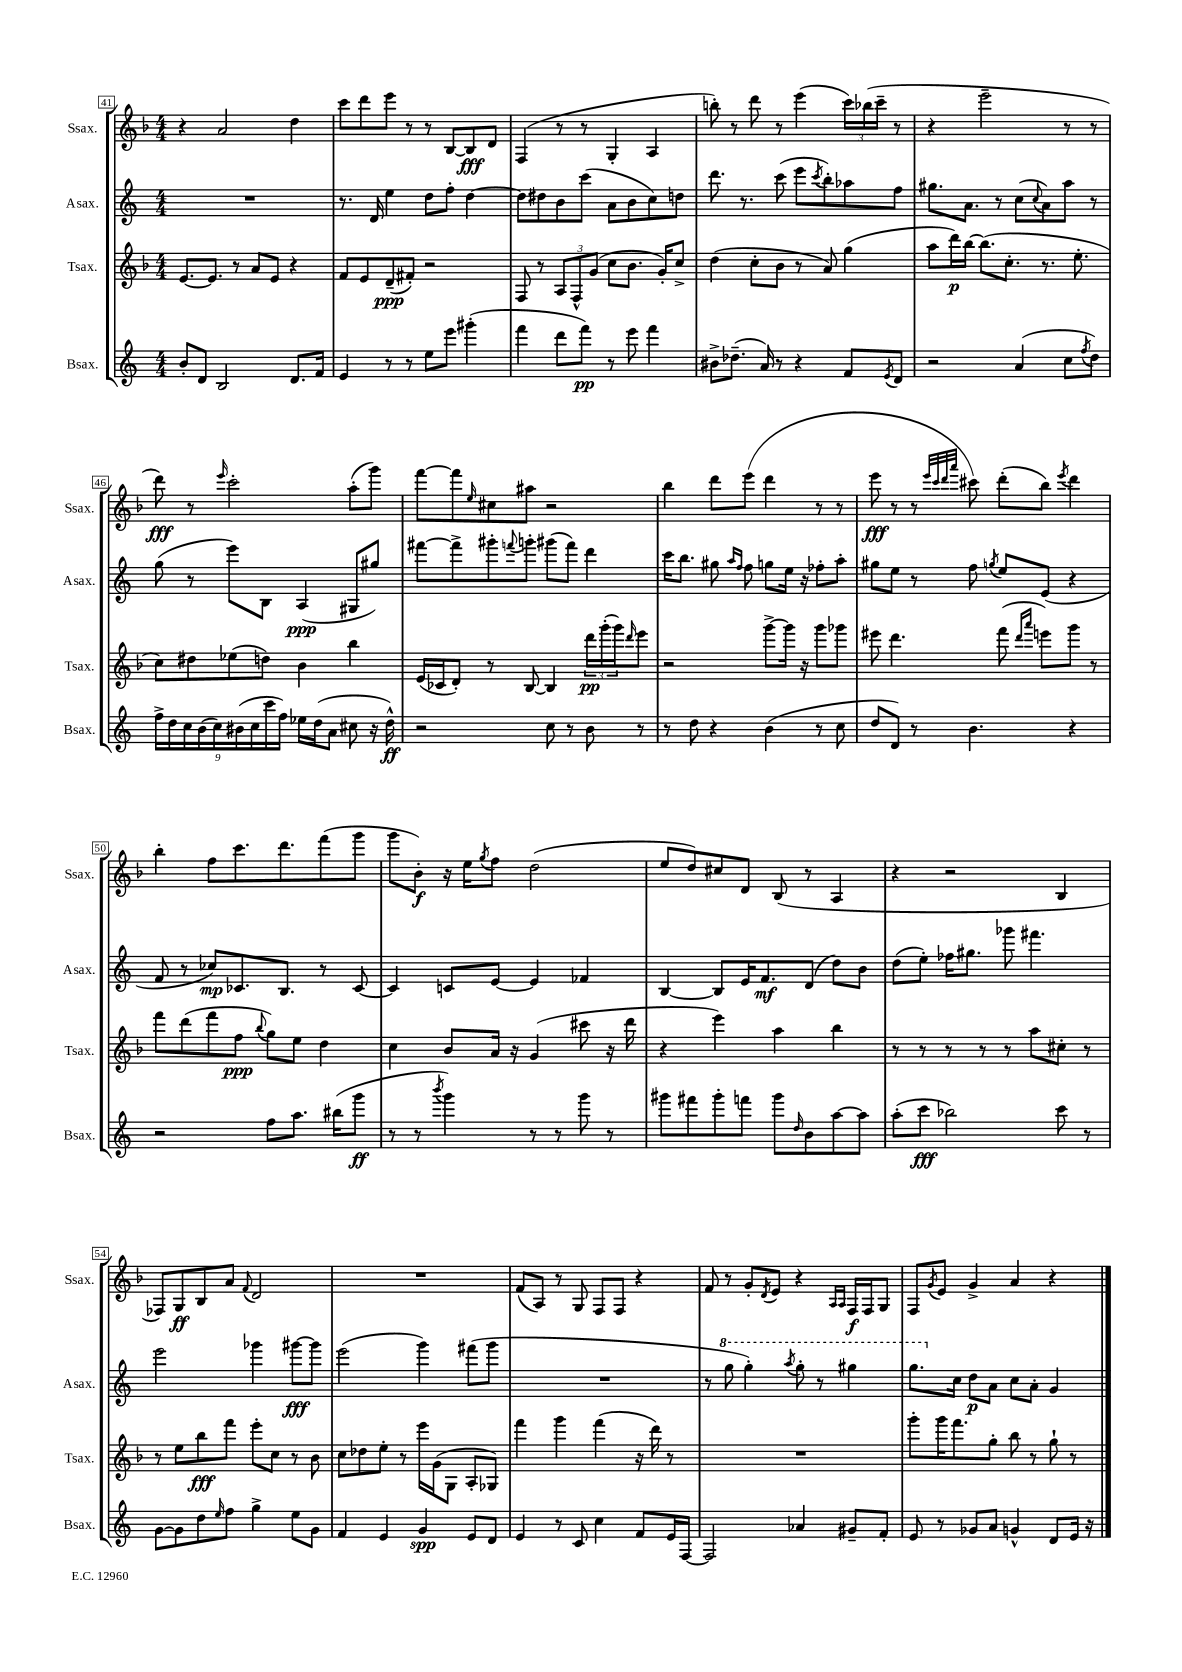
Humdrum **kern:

**kern	**kern	**kern	**kern
*staff4	*staff3	*staff2	*staff1
*clefG2	*clefG2	*clefG2	*clefG2
*k[]	*k[b-]	*k[]	*k[b-]
*M4/4	*M4/4	*M4/4	*M4/4
8b'	[8.e	1r	4r
8d	.	.	.
.	8.e]	.	.
2B	.	.	2a
.	8r	.	.
.	8a	.	.
.	8e	.	.
8.d	4r	.	4dd
16f	.	.	.
=	=	=	=
4e	8f	8.r	8ccc
.	8e	.	8ddd
.	.	16d	.
8r	(8d~	4ee	8eee
8r	8f#')	.	8r
8ee	2r	8dd	8r
8eee	.	8ff'	[8B-
(4ggg#'	.	[4dd	8B-]
.	.	.	8d
=	=	=	=
4fff	8F	8dd]	(4F
.	8r	8dd#	.
8ddd	12A	8b	8r
.	12F^^	.	.
8fff)	.	(8ccc	8r
.	(12g	.	.
8r	8cc	8a	4G'
8eee	8.b-	8b	.
4fff	.	8cc)	4A
.	16g')	.	.
.	8cc^	8dd	.
=	=	=	=
8b#^	(4dd	8.ddd	8bb')
(8.dd-~	.	.	8r
.	.	8.r	.
.	8cc'	.	8ddd
16a)	.	.	.
8r	8b-	(8ccc	8r
4r	8r	8eee	(4eee
.	.	8qccc	.
.	8a)	8bb')	.
8f	(4gg	8aa-	24ccc)
.	.	.	(24bb-
.	.	.	24ccc~
8qe	.	.	.
8d	.	8ff	8r
=	=	=	=
2r	8aa	8.gg#	4r
.	16ddd)	.	.
.	[16bb-	8.a	.
.	(8.bb-]	.	2eee~
.	.	8r	.
.	8.cc'	.	.
(4a	.	(8cc	.
.	.	8qqcc	.
.	8.r	8a)	.
8cc	.	8aa	8r
.	8.ee'	.	.
8qff	.	.	.
8dd)	.	8r	8r
=	=	=	=
18ff^	8cc)	(8gg	8ddd)
18dd	.	.	.
18cc	.	.	.
.	8dd#	8r	8r
(18b	.	.	.
18cc)	.	.	.
.	.	.	16qqeee
.	(8ee-	8eee)	2ccc'
(18b#	.	.	.
18cc	.	.	.
.	8dd)	8B	.
18ccc	.	.	.
18ff)	.	.	.
16ee-	4b-	(4A	.
(16dd	.	.	.
8a	.	.	.
8cc#	4bb-	8G#	(8aa'
16r	.	8gg#)	8ggg)
16dd^^)	.	.	.
=	=	=	=
2r	(16e	[8fff#	[8fff
.	16c-	.	.
.	8d')	8fff#^]	8fff]
.	.	.	16qqee
.	8r	8ggg#'	8cc#
.	.	8qqfff	.
.	[8B-	8ggg'	8aa#
8cc	4B-]	(8ggg#	2r
8r	.	8fff)	.
8b	24ddd	4ddd	.
.	(24ggg'	.	.
.	24ggg)	.	.
.	16qqddd	.	.
8r	8eee	.	.
=	=	=	=
8r	2r	16ccc	4bb-
.	.	8.bb	.
8dd	.	.	.
4r	.	8gg#	8ddd
.	.	16qqaa	.
.	.	16qqff	.
.	.	8ff	(8eee
(4b	[8ggg^	8gg	4ddd
.	16ggg]	16ee	.
.	16r	16r	.
8r	8ggg	8ff-'	8r
8cc	8ggg-	8aa'	8r
=	=	=	=
8dd	8eee#	8gg#	8eee
8d)	4.ddd	8ee	8r
8r	.	8r	8r
.	.	.	32qqeee
.	.	.	32qqccc
.	.	.	32qqddd
.	.	.	32qqaaa
4.b	.	8ff	8ccc#)
.	.	8qgg	.
.	(8fff	8ee	(8ddd'
.	16qqddd	.	.
.	16qqaaa	.	.
.	8eee)	(8e	8bb-)
.	.	.	8qeee
4r	8ggg	4r	4ddd
.	8r	.	.
=	=	=	=
2r	8fff	8f	4bb-'
.	(8ddd	8r	.
.	8fff	8cc-)	8ff
.	8ff	8.c-	8.ccc
.	8qqbb-	.	.
8ff	8gg)	.	.
.	.	8.B	8.ddd
8.aa	8ee	.	.
.	4dd	8r	(8fff
(16bb#	.	.	.
8ggg	.	[8c-	8ggg
=	=	=	=
8r	4cc	4c-]	8ggg
8r	.	.	8b-')
8qbbb	.	.	.
4ggg)	8b-	8c	16r
.	.	.	16ee
.	.	.	8qgg
.	16a	[8e	8ff
.	16r	.	.
8r	(4g	4e]	(2dd
8r	.	.	.
8ggg	8ccc#	4f-	.
8r	16r	.	.
.	16ddd	.	.
=	=	=	=
8ggg#	4r	[4B	8ee
8fff#	.	.	8dd)
8ggg#'	4eee)	8B]	8cc#
8fff	.	16e	8d
.	.	8.f	.
8ggg#	4aa	.	(8B-
16qqdd	.	.	.
8b	.	(8d	8r
[8aa	4bb-	8dd)	4A
8aa]	.	8b	.
=	=	=	=
(8aa'	8r	(8dd	4r
8ccc	8r	8ee')	.
2bb-)	8r	16ff-	2r
.	.	8.gg#	.
.	8r	.	.
.	8r	8ggg-	.
.	8aa	4.fff#	.
8ccc	8cc#'	.	4B-
8r	8r	.	.
=	=	=	=
[8g	8r	2eee	8F-)
8g]	8ee	.	8G
8dd	8bb-	.	8B-
16qqee	.	.	.
8ff	8fff	.	8a
.	.	.	8qqf
4gg^	8eee'	4ggg-	2d
.	8cc	.	.
8ee	8r	[8ggg#	.
8g	8b-	8ggg#]	.
=	=	=	=
4f	8cc	(2eee	1r
.	8dd-	.	.
4e	8ee'	.	.
.	8r	.	.
4g	16eee	4ggg)	.
.	(16g	.	.
.	8G	.	.
8e	8A'	(8fff#	.
8d	8G-)	8ggg	.
=	=	=	=
4e	4fff	1r	(8f
.	.	.	8A)
8r	4ggg	.	8r
8c	.	.	8G
4cc	(4fff	.	8F
.	.	.	8F
8f	16r	.	4r
.	16ddd)	.	.
16e	8r	.	.
[16F	.	.	.
=	=	=	=
2F]	1r	8r	8f
.	.	8ggg	8r
.	.	4ggg')	8g'
.	.	.	8qd
.	.	.	8e
.	.	8qaaa	.
4a-	.	8ggg'	4r
.	.	8r	.
.	.	.	16qqA
.	.	.	16qqA
8g#~	.	4ggg#	16F
.	.	.	16F
8f'	.	.	8G
=	=	=	=
8e	8ggg'	8.ggg	8F
.	.	.	8qg
8r	16ggg	.	8e
.	8.fff	16cc	.
8g-	.	8dd	4g^
8a	8gg'	8a	.
4g^^	8bb-	8cc	4a
.	8r	8a'	.
8d	8gg`	4g	4r
16e	8r	.	.
16r	.	.	.
==	==	==	==
*-	*-	*-	*-
